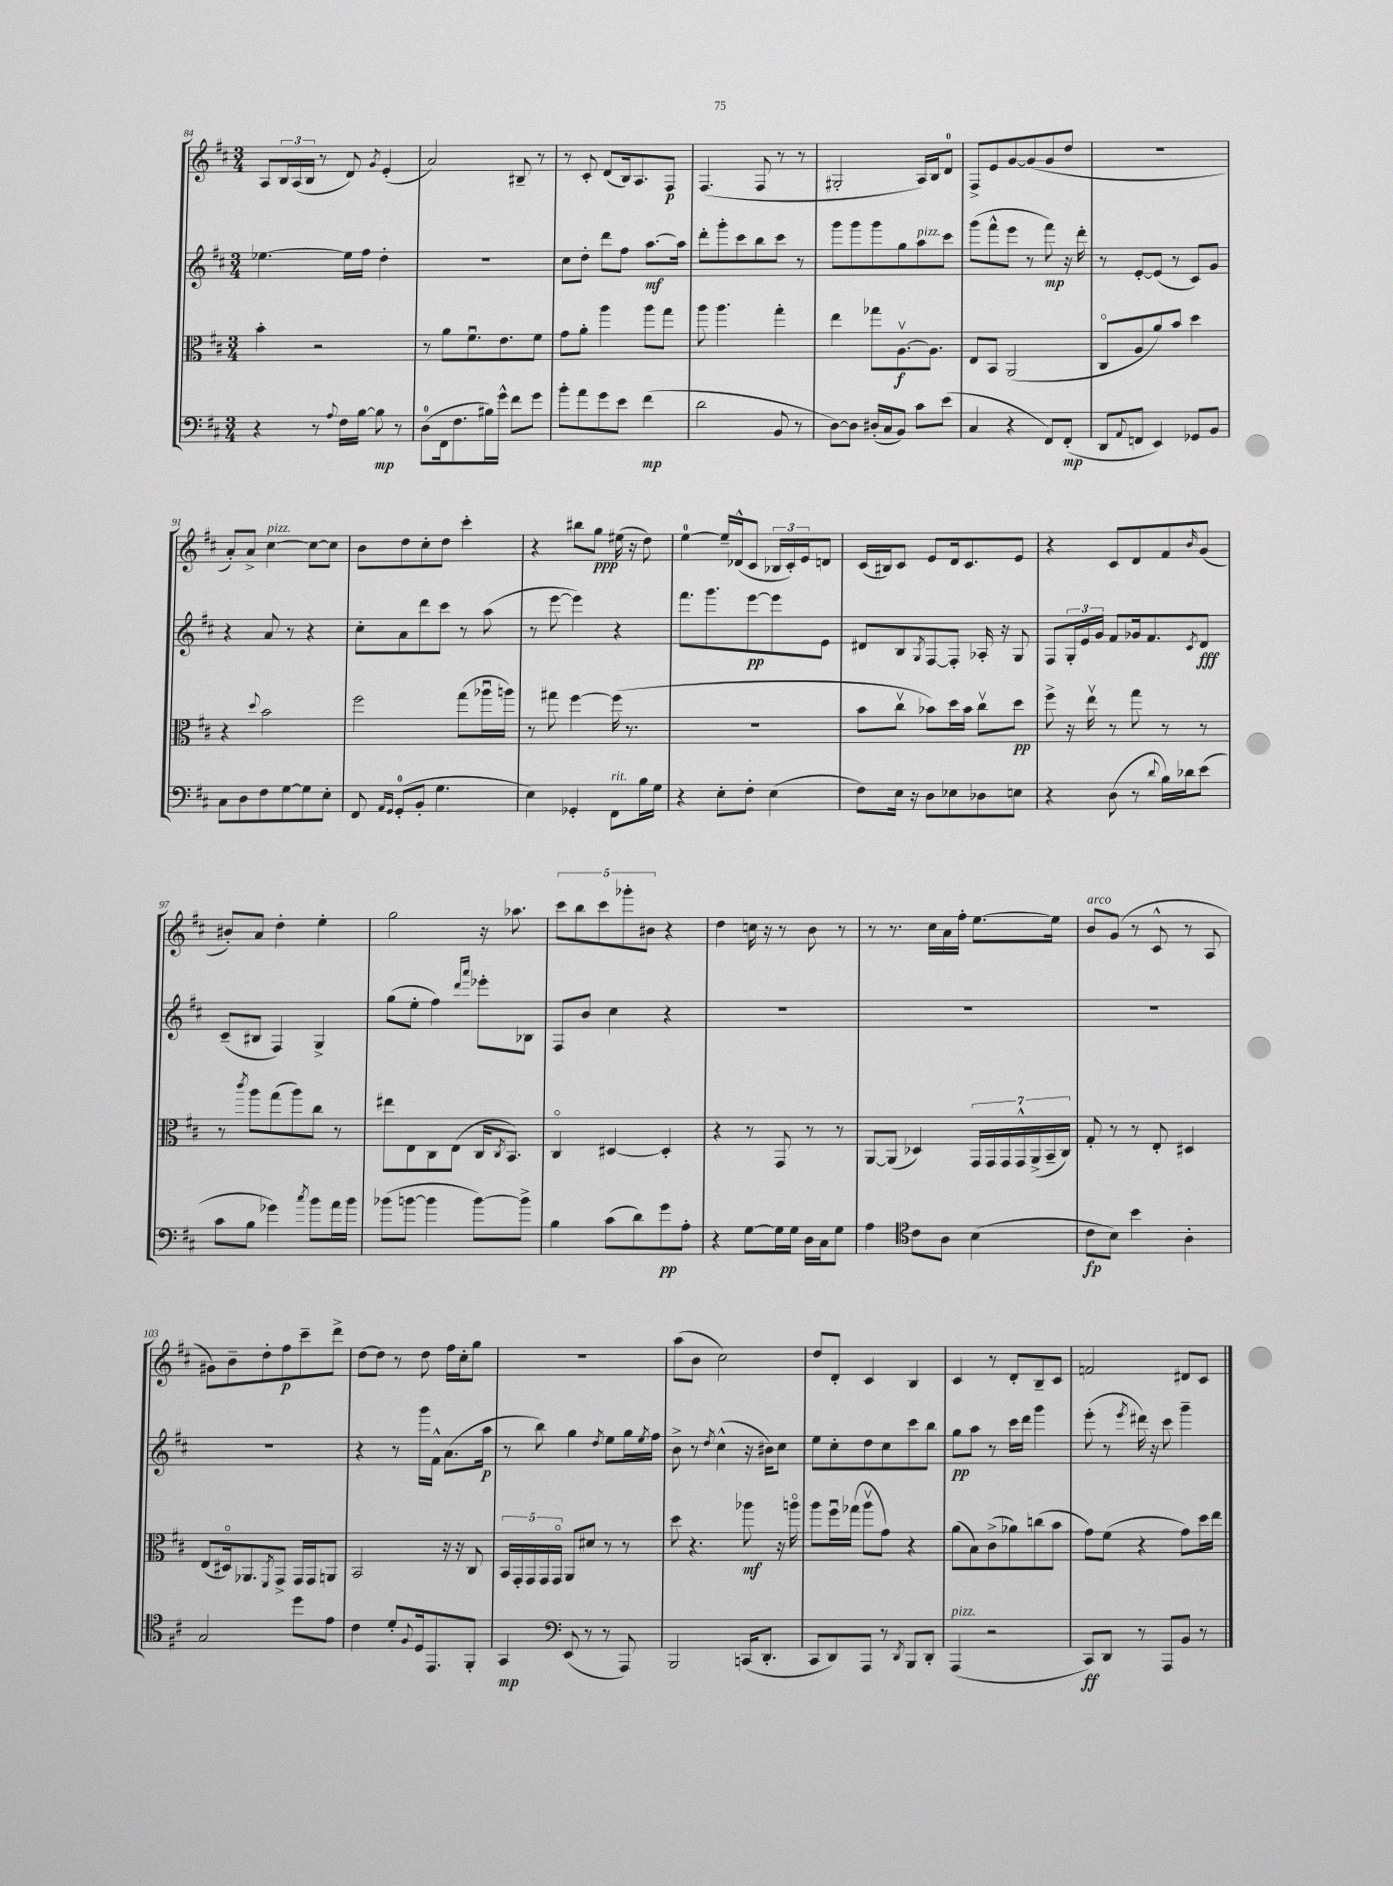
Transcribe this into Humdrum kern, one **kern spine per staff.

**kern	**dynam	**kern	**dynam	**kern	**dynam	**kern	**dynam
*part4	*part4	*part3	*part3	*part2	*part2	*part1	*part1
*staff4	*staff4	*staff3	*staff3	*staff2	*staff2	*staff1	*staff1
*clefF4	*	*clefC3	*	*clefG2	*	*clefG2	*
*k[f#c#]	*	*k[f#c#]	*	*k[f#c#]	*	*k[f#c#]	*
*M3/4	*	*M3/4	*	*M3/4	*	*M3/4	*
=84	=84	=84	=84	=84	=84	=84	=84
4r	.	4b'\	.	[4.ee-X\	.	8A/L	.
.	.	.	.	.	.	24B/L	.
.	.	.	.	.	.	(24A/	.
.	.	.	.	.	.	24B/JJ	.
8r	.	2r	.	.	.	8r	.
8qqA/	.	.	.	.	.	.	.
16F#\LL	.	.	.	16ee-\LL]	.	8d/)	.
[16B\JJ	.	.	.	16ff#\JJ	.	.	.
.	.	.	.	.	.	8qg/	.
8B\]	mp	.	.	4dd'\	.	(4e'/	.
8r	.	.	.	.	.	.	.
=85	=85	=85	=85	=85	=85	=85	=85
(8D\L	.	8r	.	2.r	.	2a/)	.
16FF#\k	.	8a\L	.	.	.	.	.
8.F#\	.	.	.	.	.	.	.
.	.	8.f#u\	.	.	.	.	.
16B#X\L)	.	.	.	.	.	.	.
16g^^\JJ	.	8.e\	.	.	.	.	.
8f#\L	.	.	.	.	.	8B#X~/	.
8g\J	.	8f#\J	.	.	.	8r	.
=86	=86	=86	=86	=86	=86	=86	=86
8b'\L	.	8g\L	.	8cc#\L	.	8r	.
8a\	.	8a'\J	.	8dd'\J	.	8c#'/	.
8g\	.	4aa\	.	8ddd\L	.	(8d/L	.
8e\J	.	.	.	8ff#\J	.	16B/k)	.
.	.	.	.	.	.	8.A/	.
(4f#\	mp	8aa\L	.	[8.aa\L	mf	.	.
.	.	8gg\J	.	.	.	8F#/J	p
.	.	.	.	16aa\Jk]	.	.	.
=87	=87	=87	=87	=87	=87	=87	=87
2d\	.	8aa\	.	8ddd'\L	.	(4.F#/	.
.	.	4.aa\	.	8ggg'\	.	.	.
.	.	.	.	8ccc#\	.	.	.
.	.	.	.	8bb\	.	8F#/	.
8BB/	.	4gg'\	.	8ccc#\J	.	8r	.
8r	.	.	.	8r	.	8r	.
=88	=88	=88	=88	=88	=88	=88	=88
[8D\L)	.	4ee\	.	8ggg\L	.	2G#X'/	.
8D\J]	.	.	.	8ggg\	.	.	.
(16D#X'/LL	.	8gg-X\L	.	8ggg\	.	.	.
16C#/J	.	.	.	.	.	.	.
8BB/J)	.	[8.Av\	f	8gg\	.	.	.
!	!	!	!	!LO:TX:a:i:t=pizz.	!	!	!
8c#\L	.	.	.	8aa\	.	16A/LL)	.
.	.	8.A\J]	.	.	.	16B/J	.
(8e\J	.	.	.	8ccc#\J	.	8d/J	.
=89	=89	=89	=89	=89	=89	=89	=89
4C#/	.	8E/L	.	(8ggg\L	.	8F#^/L	.
.	.	8BB/J	.	8fff#^^\	.	8e/	.
4r	.	(2AA/	.	8eee\J	.	[8g/	.
.	.	.	.	8r	.	(8g/]	.
8FF#/L)	.	.	.	8fff#\)	mp	8g/	.
(8FF#'/J	mp	.	.	16r	.	8dd/J	.
.	.	.	.	16ddd'\	.	.	.
=90	=90	=90	=90	=90	=90	=90	=90
8DD/L	.	8C#/L	.	8r	.	2.r	.
8qqAA/	.	.	.	.	.	.	.
8FFn/J	.	8A/	.	[8e'/L	.	.	.
4EE/)	.	8a/)	.	(8e/J]	.	.	.
.	.	8b/J	.	8r	.	.	.
8GG-X/L	.	4dd\	.	8c#/L)	.	.	.
8BB/J	.	.	.	8g/J	.	.	.
!!LO:LB:g=z
=91	=91	=91	=91	=91	=91	=91	=91
8C#\L	.	4r	.	4r	.	8a'/L)	.
8D\	.	.	.	.	.	8a^/J	.
.	.	8qqdd/	.	.	.	.	.
!	!	!	!	!	!	!LO:TX:a:i:t=pizz.	!
8F#\	.	2b\	.	8a/	.	[4cc#\	.
[8G\	.	.	.	8r	.	.	.
8G\]	.	.	.	4r	.	8cc#\L_	.
8E'\J	.	.	.	.	.	8cc#\J]	.
=92	=92	=92	=92	=92	=92	=92	=92
8FF#/	.	2ff#\	.	8cc#'\L	.	8b\L	.
16qqAA/LL	.	.	.	.	.	.	.
16qqGG/JJ	.	.	.	.	.	.	.
(8GG'/L	.	.	.	8a\	.	8dd\	.
8BB'/J	.	.	.	8ddd\	.	8cc#'\	.
4.G\	.	.	.	8ccc#\J	.	8dd\J	.
.	.	(8gg\L	.	8r	.	4ccc#'\	.
.	.	16aa-Xu\L	.	(8aa\	.	.	.
.	.	16aan\JJ)	.	.	.	.	.
=93	=93	=93	=93	=93	=93	=93	=93
4E\)	.	8r	.	8r	.	4r	.
.	.	8gg#X\	.	[8eee\	.	.	.
4GG-X'/	.	[4ff#\	.	4eee\])	.	8bb#X\L	.
.	.	.	.	.	.	8gg\J	ppp
!LO:TX:a:i:t=rit.	!	!	!	!	!	!	!
8FF#\L	.	(16ff#\]	.	4r	.	(16ee#X\	.
.	.	8.r	.	.	.	16r	.
16B\L	.	.	.	.	.	8dd\)	.
16G\JJ	.	.	.	.	.	.	.
=94	=94	=94	=94	=94	=94	=94	=94
4r	.	2.r	.	8.fff#\L	.	[4ee\	.
.	.	.	.	8.ggg\	.	.	.
8E'\L	.	.	.	.	.	16ee~/LL]	.
.	.	.	.	.	.	(16d-X^^/J	.
8F#'\J	.	.	.	[8eee\	pp	8c#/J	.
(4E\	.	.	.	8eee\]	.	24B-X/LL	.
.	.	.	.	.	.	24c#'/)	.
.	.	.	.	.	.	24e/J	.
.	.	.	.	8e\J	.	8dn/J	.
=95	=95	=95	=95	=95	=95	=95	=95
8F#\L)	.	8b\L	.	8d#X/L	.	(16c#/LL	.
.	.	.	.	.	.	16B#X/J)	.
16E\Jk	.	8cc#v\J	.	8B/	.	8c#/J	.
16r	.	.	.	.	.	.	.
.	.	.	.	8qG/	.	.	.
8D\L	.	8b-X\L)	.	[8F#/	.	8e/L	.
8E-X\	.	16dd\L	.	8F#'/J]	.	16d/k	.
.	.	16b-\JJ	.	.	.	8.c#/	.
8D-X\	.	8cc#v\L	.	16A-X'/	.	.	.
.	.	.	.	16r	.	.	.
8En\J	.	8dd\J	pp	8G/	.	8e/J	.
=96	=96	=96	=96	=96	=96	=96	=96
4r	.	8ff#^\	.	8F#/L	.	4r	.
.	.	16r	.	24G'/L	.	.	.
.	.	.	.	24e/	.	.	.
.	.	16eev\	.	.	.	.	.
.	.	.	.	24g/JJ	.	.	.
(8D\	.	8r	.	8f#/L	.	8c#/L	.
8r	.	8gg\	.	16g-X/k	.	8d/	.
.	.	.	.	8.f#/	.	.	.
8qqd/	.	.	.	.	.	.	.
16B\LL)	.	8r	.	.	.	8f#/	.
16d-X\J	.	.	.	.	.	.	.
.	.	.	.	8qc#/	.	16qqb/	.
(8e\J	.	8r	.	8d/J	fff	(8g/J	.
!!LO:LB:g=z
=97	=97	=97	=97	=97	=97	=97	=97
8c#\L	.	8r	.	(8c#~/L	.	8b#X'/L)	.
.	.	8qccc#/	.	.	.	.	.
8B\J	.	8aa\L	.	8B#X/J	.	8a/J	.
4g-X\)	.	(8gg\	.	4F#/)	.	4dd'\	.
.	.	8aa\)	.	.	.	.	.
8qcc#/	.	.	.	.	.	.	.
8b\L	.	8cc#\J	.	4G^/	.	4ee'\	.
16a\L	.	8r	.	.	.	.	.
16b\JJ	.	.	.	.	.	.	.
=98	=98	=98	=98	=98	=98	=98	=98
(8b-X\L	.	8ee#X\L	.	(8gg\L	.	2gg\	.
[8bn\J	.	8E\	.	8ee'\J	.	.	.
4b\]	.	8C#\	.	4ff#\)	.	.	.
.	.	(8E\J	.	.	.	.	.
.	.	.	.	16qqddd/LL	.	.	.
.	.	.	.	16qqaaa/JJ	.	.	.
[8b\L)	.	16C#/KL	.	8eee-X'\L	.	16r	.
.	.	8qC#/	.	.	.	.	.
.	.	8.BB/J)	.	.	.	8.aa-X\	.
8b^\J]	.	.	.	8B-X\J	.	.	.
=99	=99	=99	=99	=99	=99	=99	=99
4B\	.	4C#/	.	8F#/L	.	10ccc#\L	.
.	.	.	.	.	.	10bb\	.
.	.	.	.	8b/J	.	.	.
.	.	.	.	.	.	10ccc#\	.
(8c#\L	.	[4D#X/	.	4cc#\	.	.	.
.	.	.	.	.	.	10ggg-X'\	.
8d\)	.	.	.	.	.	.	.
.	.	.	.	.	.	10b#X\J	.
8g\	pp	4D#'/]	.	4r	.	4r	.
8A'\J	.	.	.	.	.	.	.
=100	=100	=100	=100	=100	=100	=100	=100
4r	.	4r	.	2.r	.	4dd\	.
[8G\L	.	8r	.	.	.	16ccn\	.
.	.	.	.	.	.	16r	.
16G\L]	.	8GG/	.	.	.	8r	.
16G\JJ	.	.	.	.	.	.	.
16D\LL	.	8r	.	.	.	8b\	.
16C#\J	.	.	.	.	.	.	.
8G\J	.	8r	.	.	.	8r	.
=101	=101	=101	=101	=101	=101	=101	=101
4A\	.	[8AA/L	.	2.r	.	8r	.
.	.	(8AA/J]	.	.	.	8.r	.
*clefC4	*	*	*	*	*	*	*
8c#\L	.	4D-X/)	.	.	.	.	.
.	.	.	.	.	.	16cc#\LL	.
8A\J	.	.	.	.	.	16a\	.
.	.	.	.	.	.	16ff#'\JJ	.
(4B\	.	28GG/LL	.	.	.	[8.ee\L	.
.	.	28GG/	.	.	.	.	.
.	.	28GG/	.	.	.	.	.
.	.	28GG^^/	.	.	.	.	.
.	.	(28AA^/	.	.	.	.	.
.	.	28BB~/	.	.	.	.	.
.	.	.	.	.	.	16ee\Jk]	.
.	.	28C#/JJ)	.	.	.	.	.
=102	=102	=102	=102	=102	=102	=102	=102
!	!	!	!	!	!	!LO:TX:a:i:t=arco	!
8c#\L	fp	8G'/	.	2.r	.	8b/L	.
8B\J)	.	8r	.	.	.	(8g/J	.
4b\	.	8r	.	.	.	8r	.
.	.	8E'/	.	.	.	8c#^^/	.
4A'\	.	4D#X/	.	.	.	8r	.
.	.	.	.	.	.	8A/	.
!!LO:LB:g=z
=103	=103	=103	=103	=103	=103	=103	=103
2G/	.	(8E/L	.	2.r	.	8g#X\L)	.
.	.	16D#X/k)	.	.	.	8b~\	.
.	.	8.AA-X/	.	.	.	.	.
.	.	.	.	.	.	8dd'\	.
.	.	8qFF#/	.	.	.	.	.
.	.	8GG^/J	.	.	.	8ff#\	p
8dd\L	.	16GG/LL	.	.	.	8ccc#~\	.
.	.	16GG/J	.	.	.	.	.
8e\J	.	8AAn/J	.	.	.	8ddd^\J	.
=104	=104	=104	=104	=104	=104	=104	=104
4c#\	.	2BB/	.	4r	.	[8dd\L	.
.	.	.	.	.	.	8dd\J]	.
8d'/L	.	.	.	8r	.	8r	.
8qqF#/	.	.	.	.	.	.	.
16D/k	.	.	.	16ggg\LL	.	8dd\	.
8.EE/	.	.	.	16f#^^\JJ	.	.	.
.	.	16r	.	(8.a\L	.	16ff#\LL	.
.	.	16r	.	.	.	16cc#'\J	.
8FF#'/J	.	8C#/	.	.	.	8gg\J	.
.	.	.	.	16aa\Jk	p	.	.
=105	=105	=105	=105	=105	=105	=105	=105
4GG/	mp	20BB/LL	.	8r	.	2.r	.
.	.	20GG'/	.	.	.	.	.
.	.	20GG/	.	.	.	.	.
.	.	.	.	8bb\)	.	.	.
.	.	20GG/	.	.	.	.	.
.	.	20GG/JJ	.	.	.	.	.
*clefF4	*	*	*	*	*	*	*
(8EE/	.	8AA/L	.	4gg\	.	.	.
8r	.	8d#X/J	.	.	.	.	.
.	.	.	.	8qdd/	.	.	.
8r	.	8r	.	8ee\L	.	.	.
8AAA/)	.	8r	.	16gg\L	.	.	.
.	.	.	.	8qee/	.	.	.
.	.	.	.	16ff#\JJ	.	.	.
=106	=106	=106	=106	=106	=106	=106	=106
2BBB/	.	8dd\	.	8b^\	.	(8aa\L	.
.	.	4.r	.	8r	.	8b\J	.
.	.	.	.	8qdd/	.	.	.
.	.	.	.	(4cc#^^\	.	2cc#\)	.
(16CCn/KL	.	8aa-X\	mf	16r	.	.	.
8.DD'/J	.	.	.	16b#X\KL)	.	.	.
.	.	16r	.	8cc#\J	.	.	.
.	.	16aan\	.	.	.	.	.
=107	=107	=107	=107	=107	=107	=107	=107
8CC#/L	.	8aa\L	.	8ee\L	.	8dd/L	.
8DD/)	.	16ff#u\L	.	8cc#'\	.	8d'/J	.
.	.	(16gg-X\JJ	.	.	.	.	.
8AAA/J	.	8aav\L	.	8dd\	.	4c#/	.
8r	.	8g\J)	.	8cc#\	.	.	.
8qDD/	.	.	.	.	.	.	.
8BBB/L	.	4r	.	8ccc#\	.	4B/	.
8DD'/J	.	.	.	8bb\J	.	.	.
=108	=108	=108	=108	=108	=108	=108	=108
!LO:TX:a:i:t=pizz.	!	!	!	!	!	!	!
(4AAA/	.	(8a\L	.	8gg\L	pp	4c#/	.
.	.	8B\)	.	8aa\J	.	.	.
2r	.	(8c#^\	.	8r	.	8r	.
.	.	8a-X\)	.	16ccc#\LL	.	8d'/L	.
.	.	.	.	16ddd\JJ	.	.	.
.	.	(8ccn\	.	4ggg\	.	8B~/	.
.	.	8b\J	.	.	.	8c#/J	.
=109	=109	=109	=109	=109	=109	=109	=109
8CC#/L)	ff	8g\L)	.	(8eee'\	.	2fn/	.
8DD/J	.	(8f#\J	.	8r	.	.	.
.	.	.	.	8qeee/	.	.	.
8r	.	4r	.	16ddd#X\)	.	.	.
.	.	.	.	16r	.	.	.
8AAA/L	.	.	.	8ccc#\	.	.	.
8BB/J	.	8g\L)	.	4ggg~\	.	8d#X/L	.
8r	.	16dd\L	.	.	.	8c#/J	.
.	.	16ee\JJ	.	.	.	.	.
==	==	==	==	==	==	==	==
*-	*-	*-	*-	*-	*-	*-	*-
